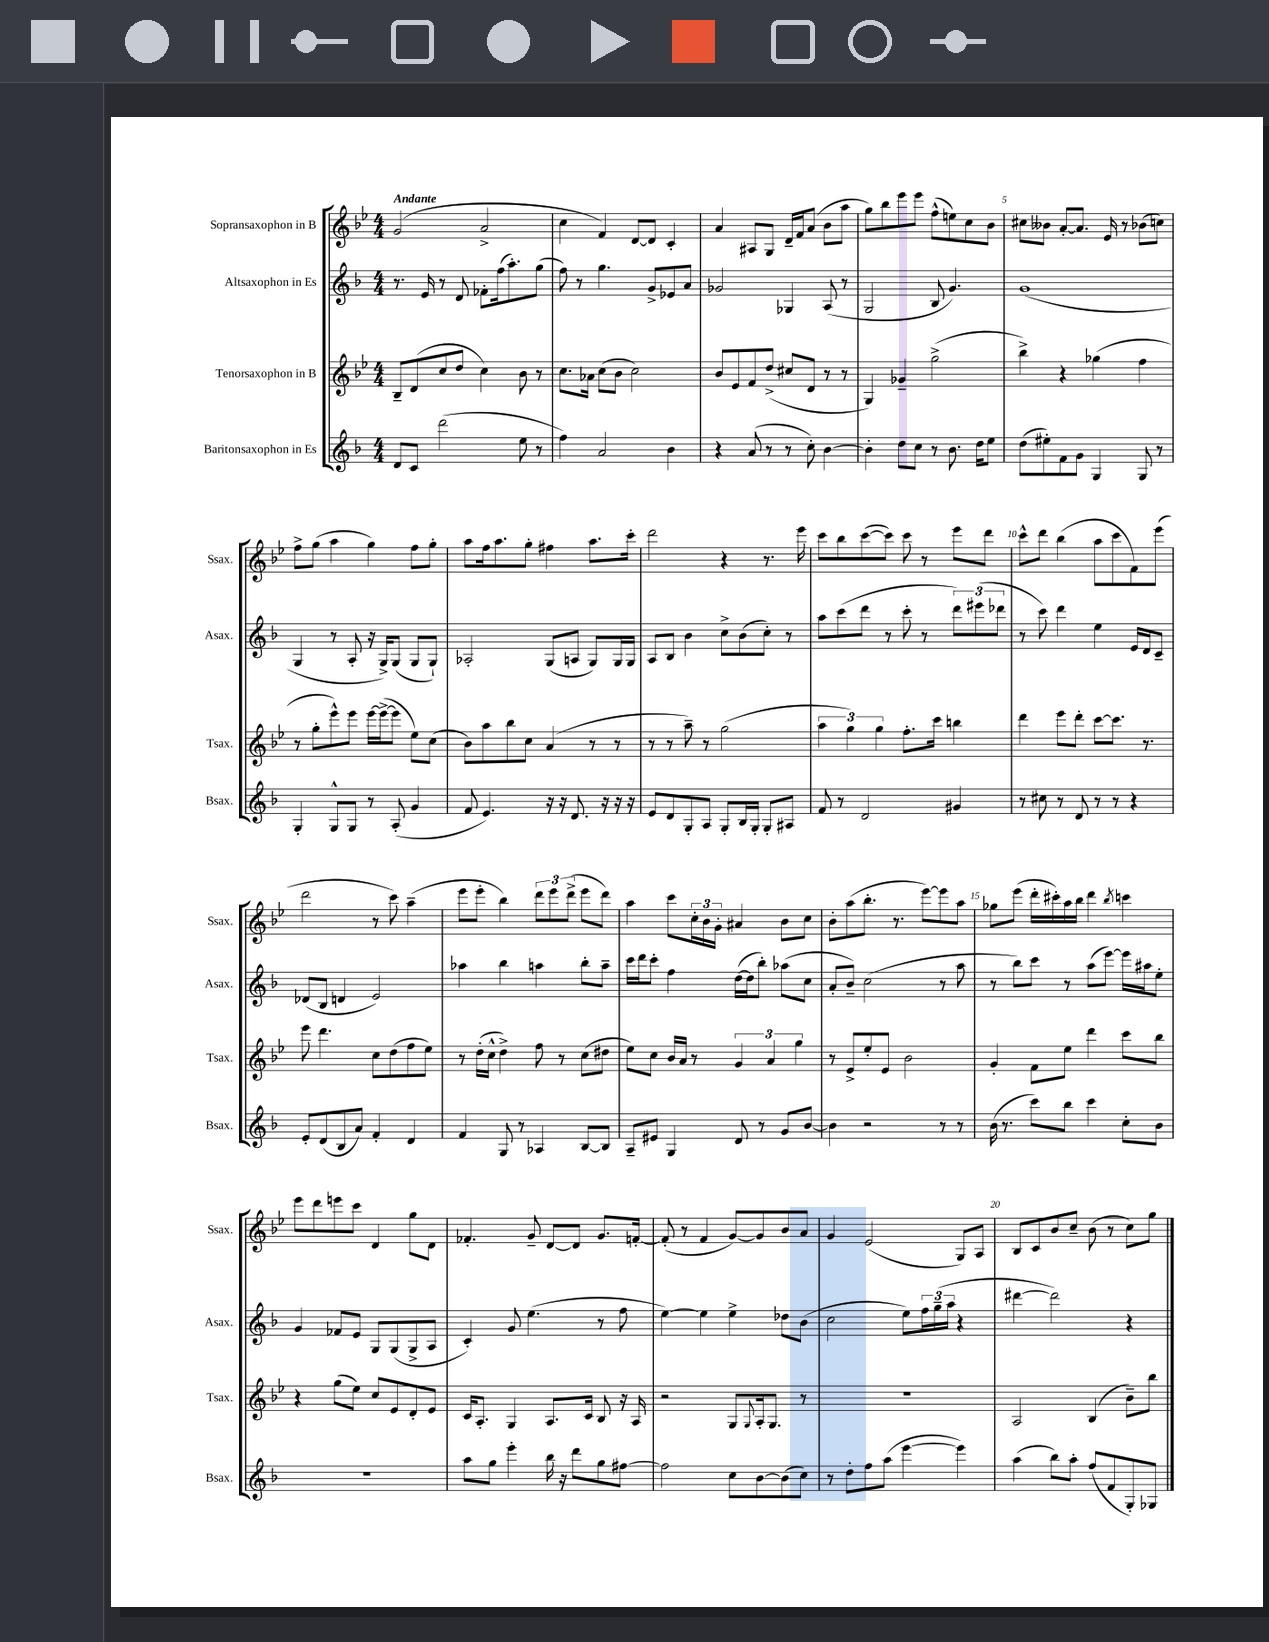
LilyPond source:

<<
\new StaffGroup <<
\new Staff = "s0" \with { instrumentName = "Sopransaxophon in B" shortInstrumentName = "Ssax." } {
    \clef treble \key bes \major \numericTimeSignature \time 4/4 \tempo "Andante"
    g'2( a'2-> |
    c''4 f'4) d'8~ d'8 c'4-. |
    a'4 ais8 g8 d'16-- f'16 a'8( bes'8 a''8 |
    g''8) bes''8 ees'''8 ees'''8 f''8-^( e''8) c''8 bes'8 |
    cis''8 beses'8 a'8~-. a'8. ees'16 r8 bes'8( c''8) |
    f''8-> g''8( a''4 g''4) f''8 g''8-. |
    a''8 f''16 a''8. g''8-. fis''4 a''8. c'''16-. |
    d'''2 r4 r8. ees'''16 |
    c'''8 bes''8 c'''8~( c'''8) c'''8 r8 ees'''8 d'''8 |
    c'''8-^ d'''8 bes''4( a''8 c'''8 f'8) ees'''8( |
    d'''2 r8 c'''8) a''4--( |
    ees'''8 ees'''8-. bes''4) \tuplet 3/2 { d'''8 ees'''8 d'''8->( } ees'''8 d'''8) |
    a''4 c'''8 \tuplet 3/2 { c''16-. bes'16 g'16-. } ais'4 bes'8 c''8 |
    bes'8-. a''8( bes''8.-. r8. ees'''8~) ees'''8 a''8 |
    ges''8 ees'''8( d'''16-. cis'''16-.) a''16 bes''16 d'''4 \acciaccatura { bes''8 } c'''4 |
    ees'''8 d'''8 e'''8 c'''8 d'4 g''8 d'8 |
    fes'4.-. g'8-- d'8~ d'8 g'8. f'16~-. |
    f'8-.( r8 f'4 g'8~) g'8 bes'8 a'8 |
    g'4 ees'2( g8) a8 |
    bes8 c'8 bes'8 c''8-- bes'8( r8 c''8) g''8 \bar "|." |
}
\new Staff = "s1" \with { instrumentName = "Altsaxophon in Es" shortInstrumentName = "Asax." } {
    \clef treble \key f \major \numericTimeSignature \time 4/4
    r8. e'16 r8 d'8 fes'8-. f''16( a''8.-.) g''8( |
    f''8) r8 g''4. g'8-> ees'8 a'8 |
    ges'2 ges4 a8( r8 |
    g2 bes8 g'4.) |
    g'1( |
    g4 r8 a8-. r16 g16->) g8( g8 g8-!) |
    aes2-. g8( a8 g8) g16 g16 |
    a8 bes8 bes'4 c''8-> bes'8( c''8-.) r8 |
    a''8 c'''8( d'''8 r8 c'''8-. r8 \tuplet 3/2 { d'''8) eis'''8( des'''8 } |
    r8 c'''8) d'''4 e''4 e'16 d'16 c'8-- |
    des'8( bes8 d'4 e'2) |
    aes''4 bes''4 a''4 bes''8-. a''8-- |
    c'''16 d'''16 c'''8-. f''4 d''16~( d''16 bes''8-.) aes''8( c''8 |
    a'8-. bes'8--) c''2( r8 a''8 |
    r8 bes''8) c'''8 r8 a''8( e'''8~) e'''16 ais''16 e''8-. |
    g'4 fes'8 e'8 g8 g8( g8-> a8 |
    c'4-.) g'8 e''4.( r8 f''8 |
    e''4~) e''4 e''4-> des''8 bes'8( |
    c''2 e''8) \tuplet 3/2 { f''16 g''16--( a''16 } r4 |
    dis'''4~ dis'''2) r4 \bar "|." |
}
\new Staff = "s2" \with { instrumentName = "Tenorsaxophon in B" shortInstrumentName = "Tsax." } {
    \clef treble \key bes \major \numericTimeSignature \time 4/4
    bes8-- d'8( c''8 d''8 c''4) bes'8 r8 |
    c''8. aes'16 c''8( bes'8 c''2) |
    bes'8 ees'8 f'8 d''8->( cis''8 d'8 r8 r8 |
    g4) ges'4-- g''2->( |
    bes''4->) r4 ges''4( f''4 |
    r8 g''8-. ees'''8-^) ees'''8 ees'''16~ ees'''16~->( ees'''8 ees''8) c''8( |
    bes'8) a''8 bes''8 c''8 a'4( r8 r8 |
    r8 r8 a''8--) r8 g''2( |
    \tuplet 3/2 { a''4 g''4) g''4 } f''8.-. c'''16 b''4 |
    d'''4 ees'''8 d'''8-. c'''8~ c'''8. r8. |
    ees'''8 d'''4. c''8 d''8( f''8 ees''8) |
    r8 d''16-.( c''16-^ d''4->) f''8 r8 c''8( dis''8 |
    ees''8) c''8 bes'16 a'16 r8 \tuplet 3/2 { g'4 a'4 g''4 } |
    r8 ees'8-> ees''8-. ees'8 bes'2 |
    g'4-. f'8 ees''8 d'''4 c'''8 bes''8 |
    r4 g''8( ees''8) c''8 ees'8 d'8-. ees'8 |
    c'16 a8.-. g4 a8. c'16 bes8 r16 a16 |
    r2 g8 \appoggiatura { g8 } a16-. g8. r8 |
    R1 |
    a2 bes4( bes'8--) bes''8 \bar "|." |
}
\new Staff = "s3" \with { instrumentName = "Baritonsaxophon in Es" shortInstrumentName = "Bsax." } {
    \clef treble \key f \major \numericTimeSignature \time 4/4
    d'8 c'8 d'''2( e''8 r8 |
    f''4) a'2 bes'4 |
    r4 a'8( r8 r8 c''8-.) bes'4~ |
    bes'4-. d''8 c''8 r8 bes'8. d''16 e''8 |
    d''8( eis''8-.) f'8 g'8 g4 g8 r8 |
    g4-. g8-^ g8 r8 a8-.( g'4 |
    f'8 e'4.) r16 r16 d'8. r16 r16 r16 |
    e'8 d'8 g8-. a8 g8-. bes16 g16-. g8-. ais8 |
    f'8 r8 d'2 gis'4 |
    r8 cis''8 r8 d'8 r8 r8 r4 |
    e'8-. d'8( bes8 a'8) f'4-. d'4 |
    f'4 g8 r8 aes4 bes8~ bes8 |
    a8-- eis'8 g4 d'8 r8 g'8 bes'8~ |
    bes'4 r2 r8 r8 |
    bes'16( r8. c'''8) bes''8 c'''4 c''8-. bes'8 |
    r1 |
    a''8 g''8 e'''4-. bes''16 r16 d'''8 g''8 fis''8~ |
    fis''2 c''8 bes'8~ bes'8( c''8) |
    r8 d''8-. f''8 a''8( e'''4~ e'''4) |
    a''4( bes''8) a''8-. f''8( f'8 g8-.) ges8 \bar "|." |
}
>>
>>
\layout { \context { \Score \override BarNumber.break-visibility = ##(#f #t #t) barNumberVisibility = #(every-nth-bar-number-visible 5) } }
